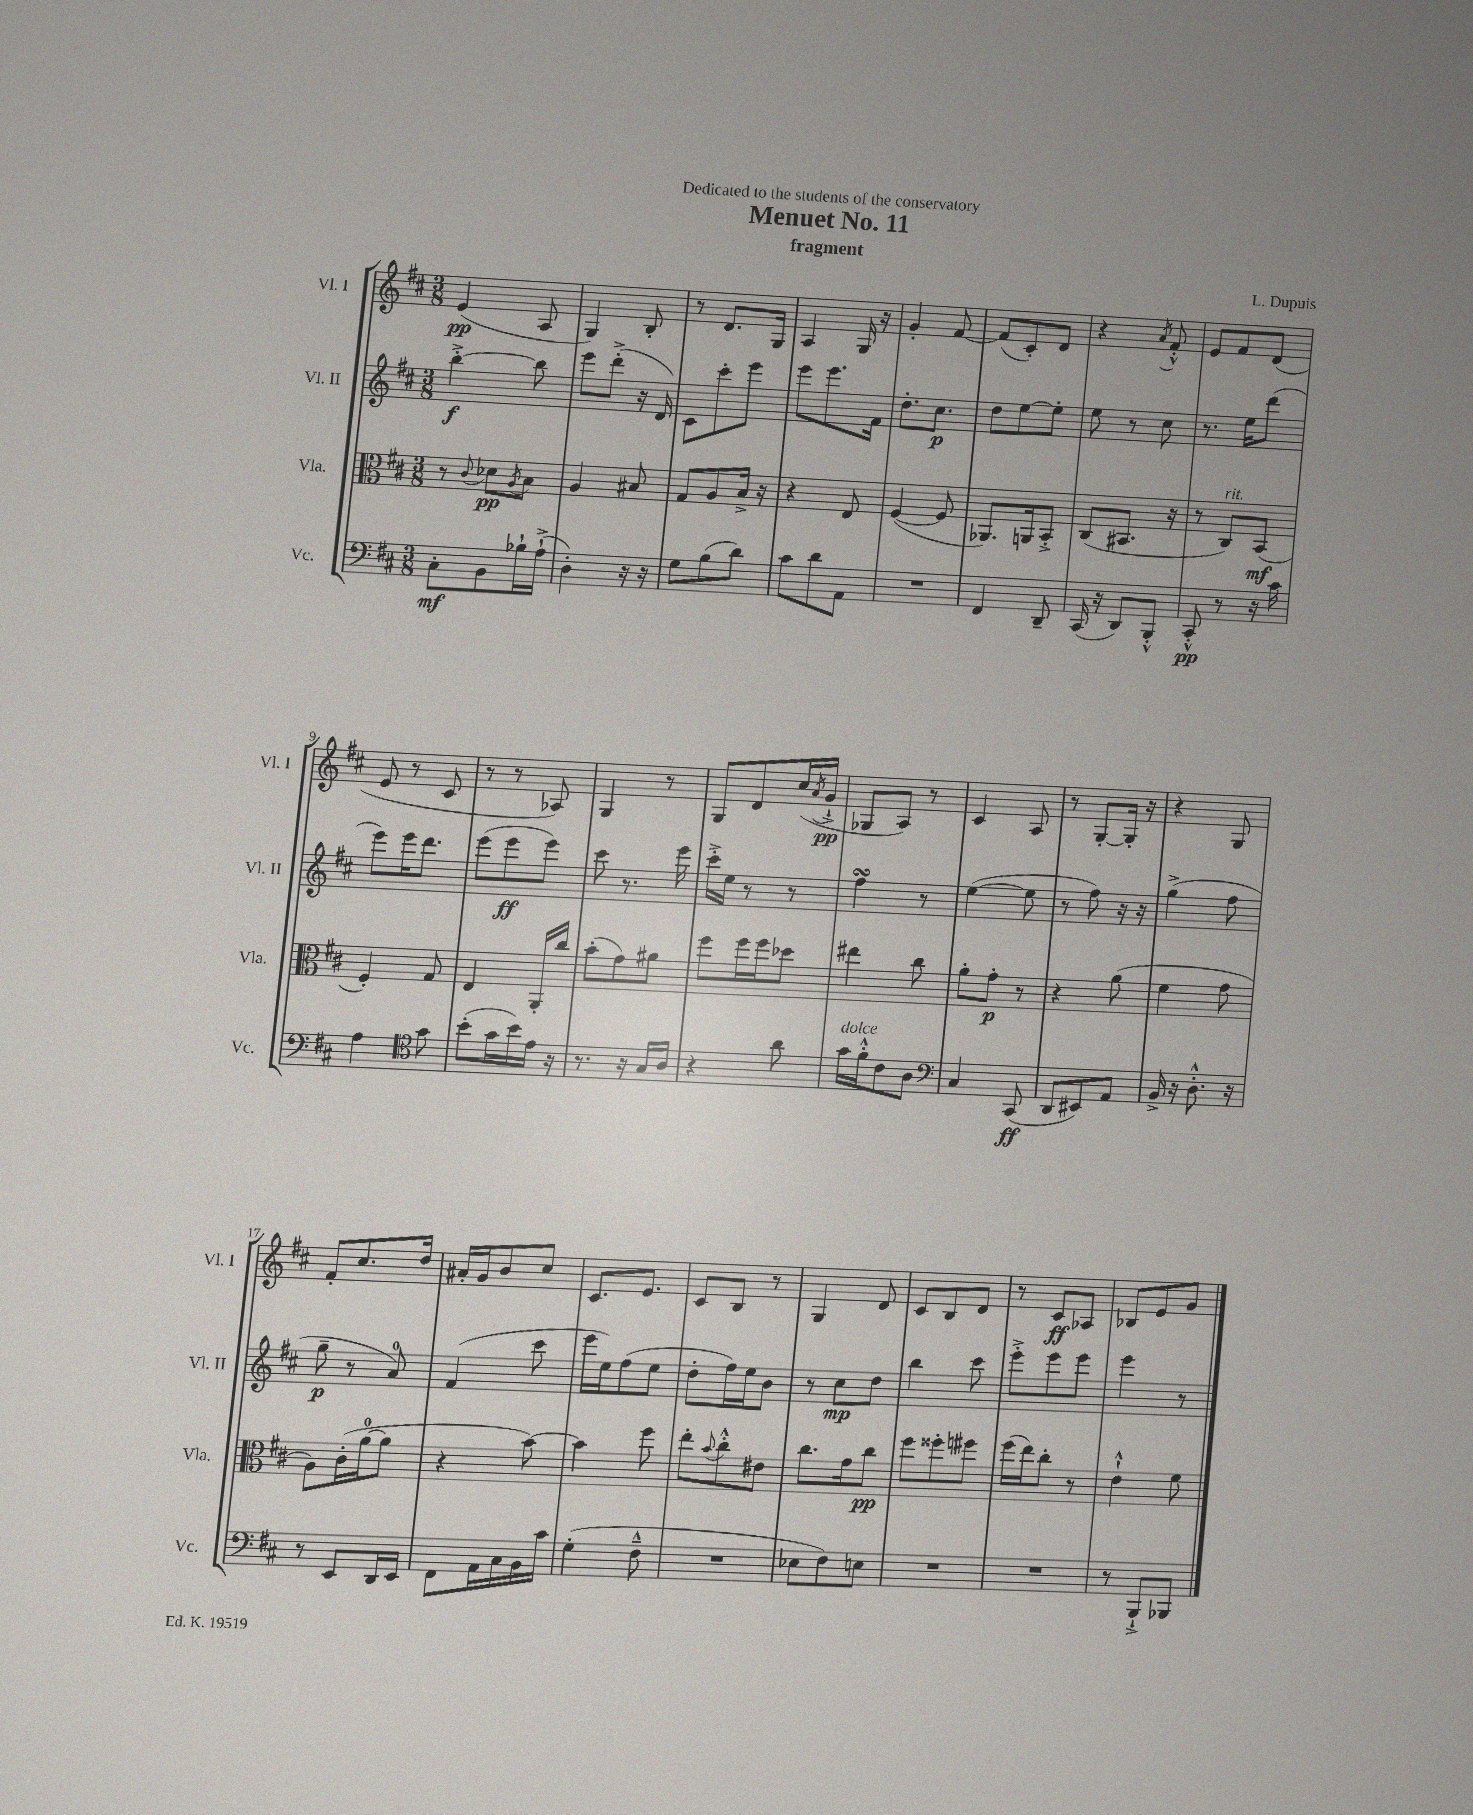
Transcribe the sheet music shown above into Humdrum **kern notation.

**kern	**kern	**kern	**kern
*staff4	*staff3	*staff2	*staff1
*clefF4	*clefC3	*clefG2	*clefG2
*k[f#c#]	*k[f#c#]	*k[f#c#]	*k[f#c#]
*M3/8	*M3/8	*M3/8	*M3/8
8C#'	8r	[4bb'^	(4e
.	8qqc#	.	.
8BB	8d-	.	.
.	8qA	.	.
16B-`	8B	8bb]	8A
(16A`^	.	.	.
=	=	=	=
4D')	4A	8eee	4G)
.	.	(8ddd'^	.
16r	8B#	16r	8B'
16r	.	16d)	.
=	=	=	=
8G	8G	8c#	8r
(8B	8A	8ccc#'	8.d
8d)	16B^	8eee	.
.	16r	.	16G
=	=	=	=
8c#	4r	8eee	4A
8d	.	8.eee	.
8AA	8E	.	16G
.	.	16f#	16r
=	=	=	=
4.r	([4F#	8.dd'	4g'
.	.	8.cc#	.
.	8F#]	.	[8f#
=	=	=	=
4FF#	8.AA-)	8dd	(8f#]
.	.	[8ee	8c#')
.	16AA	.	.
8DD~	8BB'^	8ee']	8d
=	=	=	=
(16CC#	(8C#	8ee	4r
16r	.	.	.
8DD)	8.BB#	8r	.
.	.	.	8qa
8BBB'^^	.	8cc#	8f#'^^
.	16r	.	.
=	=	=	=
8CC#'^^	8r	8.r	8e
8r	8C#)	.	8f#
.	.	16ee	.
16r	(8BB	(8ddd	(8d
16c#	.	.	.
=	=	=	=
4A	4F#')	8eee)	8e
.	.	16eee	8r
.	.	8.ddd	.
*clefC4	*	*	*
8g	8G	.	8c#
=	=	=	=
(8b'	4E	(8eee	8r
16g	.	8eee	8r
16b)	.	.	.
16e	16AA'	8eee)	8A-)
16r	16cc#	.	.
=	=	=	=
8.r	(8b'	8ccc#	4G
.	8g)	8.r	.
16r	.	.	.
16G	8a#	.	8r
16A	.	16eee	.
=	=	=	=
4r	8ff#	16ccc#'^	8G
.	.	16ee	.
.	16ff#	8r	8d
.	16ff#	.	.
8a	8dd-	8r	(16cc#
.	.	.	8qa
.	.	.	16g`^
=	=	=	=
16g	4ee#	4ff#	8G-
16f#'^^	.	.	.
8c#	.	.	8A)
8A	8cc#	8r	8r
=	=	=	=
*clefF4	*	*	*
4C#	8a'	([4ee	4c#
.	8g'	.	.
(8CC#	8r	8ee]	8A
=	=	=	=
8DD	4r	8r	8r
8EE#)	.	8ff#)	[8G'
8AA	(8a	16r	16G']
.	.	16r	16r
=	=	=	=
16BB^	4f#	(4gg^	4r
16r	.	.	.
8.D'^^	.	.	.
.	8g	8ff#	8G
16r	.	.	.
=	=	=	=
8r	8A)	8gg~	8f#'
8EE	(16c#'	8r	8.cc#
.	[16a	.	.
16DD	8a]	8a)	.
16EE	.	.	16dd
=	=	=	=
8FF#	4r	(4f#	16a#'
.	.	.	16g
16AA	.	.	8b
16C#	.	.	.
16BB	[8b)	8ccc#	8cc#
16c#	.	.	.
=	=	=	=
(4G'	4b]	16eee	8.c#
.	.	16ee)	.
.	.	(8ff#	.
.	.	.	8.e
8F#~^^	8ff#	8ee	.
=	=	=	=
4.r	8ee'	8dd'	8c#
.	8qqb	.	.
.	8cc#'^^	16ff#)	8B
.	.	16ee	.
.	8e#	8b	8r
=	=	=	=
8E-	8.cc#	8r	4G
8F#)	.	8cc#	.
.	16g	.	.
8E	8cc#	8dd	8d
=	=	=	=
4.r	8ff#	4bb	8c#
.	8ff##'	.	8B
.	8ff#	8ccc#	8d
=	=	=	=
4.r	(16ff#	8eee'^	8r
.	16ee)	.	.
.	8cc#'	8eee	8c#
.	8r	8eee	8A-
=	=	=	=
8r	4e`^^	4eee	8B-
8BBB`^	.	.	8e
8BBB-	8f#	8r	8g
==	==	==	==
*-	*-	*-	*-
